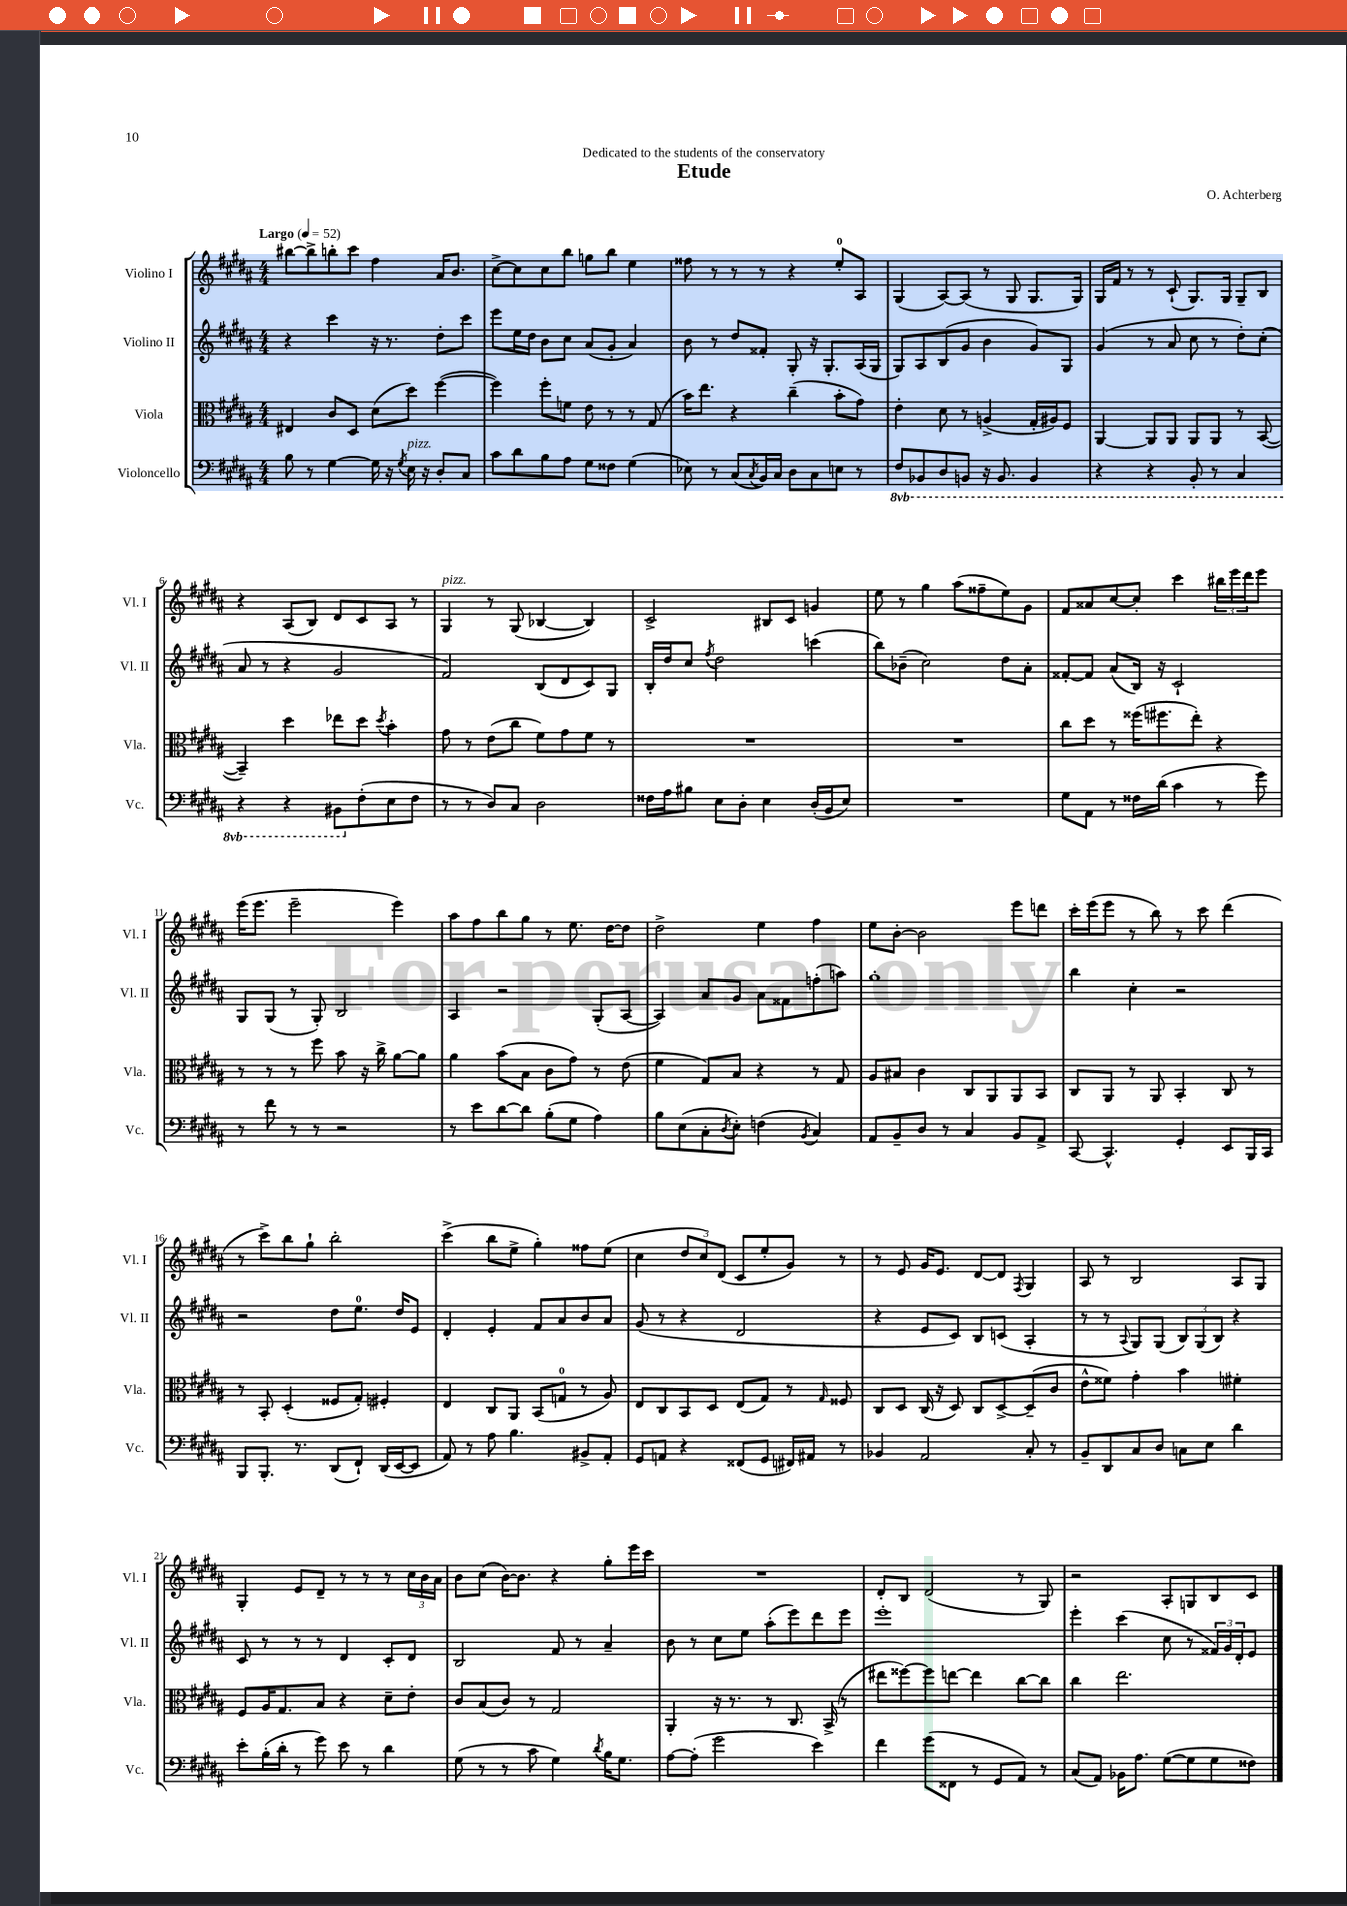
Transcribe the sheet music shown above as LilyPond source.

\header { title = "Etude" composer = "O. Achterberg" dedication = "Dedicated to the students of the conservatory" }
<<
\new StaffGroup <<
\new Staff = "s0" \with { instrumentName = "Violino I" shortInstrumentName = "Vl. I" } {
    \clef treble \key b \major \numericTimeSignature \time 4/4 \tempo "Largo" 4 = 52
    bis''8~ bis''8-> b''8-. cis'''8 fis''4 ais'16 b'8. |
    cis''8~-> cis''8 cis''8 b''8 g''8 b''8 e''4 |
    fisis''8 r8 r8 r8 r4 e''8-0-. ais8 |
    gis4( ais8~) ais8( r8 gis8 gis8. gis16) |
    gis16 fis'16 r8 r8 cis'8-!( gis8.) gis16 gis8-- b8 |
    r4 ais8( b8) dis'8 cis'8 ais8 r8 |
    gis4^\markup { \italic "pizz." } r8 gis8( bes4~ bes4) |
    cis'2-> bis8 cis'8 g'4 |
    e''8 r8 gis''4 ais''8( fisis''8-- e''8) gis'8 |
    fis'8 aisis'8 cis''8~ cis''8-. cis'''4 \tuplet 3/2 { bis''16 e'''16 dis'''16 } e'''8 |
    e'''16( e'''8. e'''2-- e'''4) |
    ais''8 fis''8 b''8 gis''8 r8 e''8. dis''16~ dis''8 |
    dis''2-> e''4 fis''4 |
    e''8 b'8~-. b'2 e'''8 d'''8 |
    cis'''16-. e'''16( e'''8 r8 b''8) r8 cis'''8 dis'''4( |
    r8 cis'''8->) b''8 gis''8-! b''2-. |
    cis'''4->( b''8 e''8-> gis''4-.) fisis''8 e''8( |
    cis''4 \tuplet 3/2 { dis''8 cis''8) dis'8( } cis'8 e''8-. gis'8) r8 |
    r8 e'8 gis'16 e'8. dis'8~ dis'8 \acciaccatura { fis8 } gis4 |
    ais8 r8 b2 ais8 gis8 |
    gis4-. e'8 dis'8-- r8 r8 r8 \tuplet 3/2 { cis''16 b'16 ais'16 } |
    b'8 cis''8( b'16~) b'8. r4 gis''8-. e'''16 cis'''16 |
    R1 |
    dis'8-. b8 dis'2( r8 gis8) |
    r2 ais8-. g8 b8 cis'8 \bar "|." |
}
\new Staff = "s1" \with { instrumentName = "Violino II" shortInstrumentName = "Vl. II" } {
    \clef treble \key b \major \numericTimeSignature \time 4/4
    r4 cis'''4 r16 r8. dis''8-. cis'''8 |
    e'''8 e''16 dis''16 b'8 cis''8 ais'8( gis'8-. ais'4) |
    b'8 r8 dis''8 fisis'8-. gis8-. r16 gis8.-. ais16( gis16 |
    gis8) ais8 b8( gis'8 b'4 gis'8) gis8 |
    gis'4( r8 ais'8 cis''8 r8 dis''8-.) cis''8-.( |
    ais'8 r8 r4 gis'2 |
    fis'2) b8( dis'8 cis'8) gis8 |
    b16-. dis''16 cis''8 \acciaccatura { fis''8 } dis''2 c'''4( |
    b''8) bes'8--( cis''2) dis''8 ais'8-. |
    fisis'8~-. fisis'8 ais'8( b16) r16 cis'2-! |
    gis8 gis8( r8 gis8-.) b2 |
    ais4 r2 gis8-.( ais8~ |
    ais4) ais'8 gis'8 ais'8 fisis'8 f''8-.( a''8) |
    gis''1-. |
    b''4 cis''4-. r2 |
    r2 dis''8 e''8.-0 dis''16 e'8 |
    dis'4-. e'4-. fis'8 ais'8 b'8 ais'8 |
    gis'8( r8 r4 dis'2 |
    r4 e'8 cis'8) b8 c'8( ais4-. |
    r8 r8 \appoggiatura { ais8 } gis8) gis8( \tuplet 3/2 { b8) gis8( b8) } r4 |
    cis'8 r8 r8 r8 dis'4 cis'8-. dis'8 |
    b2 fis'8 r8 ais'4-- |
    b'8 r8 cis''8 e''8 ais''8-.( e'''8) dis'''8 e'''8 |
    e'''1-. |
    e'''4-. cis'''4( cis''8 r8 \tuplet 3/2 { fisis'16) gis'16 dis'16-. } e'8 \bar "|." |
}
\new Staff = "s2" \with { instrumentName = "Viola" shortInstrumentName = "Vla." } {
    \clef alto \key b \major \numericTimeSignature \time 4/4
    eis4 cis'8 dis8 dis'8( dis''8) fis''4~( |
    fis''4) fis''8-. f'8 e'8 r8 r8 gis8( |
    b'16) e''8. r4 cis''4--( b'8-. gis'8) |
    e'4-. dis'8 r8 a4->( gis16-. ais16) fis8 |
    ais,4~ ais,8 ais,8 ais,8 ais,8 r8 b,8~( |
    b,4--) dis''4 ees''8 dis''8 \acciaccatura { dis''8 } b'4-. |
    gis'8 r8 e'8( cis''8 fis'8) gis'8 fis'8 r8 |
    R1 |
    R1 |
    cis''8 dis''8 r8 fisis''16( fis''8. e''8-.) r4 |
    r8 r8 r8 fis''8 b'8 r16 cis''16-> ais'8~ ais'8 |
    ais'4 b'8( b8 cis'8 gis'8) r8 e'8( |
    fis'4 gis8) b8 r4 r8 gis8 |
    ais8 bis8 cis'4 cis8 ais,8 ais,8 b,8 |
    cis8 ais,8 r8 ais,8 b,4-. cis8 r8 |
    r8 b,8-. dis4-.( fisis8 gis8-.) fis4-. |
    e4 cis8 ais,8 b,8( g8-0 r8 ais8) |
    e8 cis8 b,8 dis8 e8( gis8) r8 \grace { gis16 } fisis8 |
    cis8 dis8 cis16( r16 dis8) cis8 dis8~-> dis8--( cis'8 |
    e'8-^ fisis'8) gis'4-. b'4 fis'4-. |
    fis8 ais16 gis8. b8 r4 dis'8-- e'8-. |
    cis'8 b8( cis'8) r8 gis2 |
    ais,4-. r16 r8. r8 cis8. b,16->( r8 |
    eis''8 fisis''8~) fisis''8 e''8~ e''4 cis''8~ cis''8 |
    cis''4 e''2. \bar "|." |
}
\new Staff = "s3" \with { instrumentName = "Violoncello" shortInstrumentName = "Vc." } {
    \clef bass \key b \major \numericTimeSignature \time 4/4 \set Staff.ottavationMarkups = #ottavation-simple-ordinals
    b8 r8 gis4~ gis16 r16 \acciaccatura { gis8 } e16^\markup { \italic "pizz." } r16 dis8-. cis8 |
    cis'8 dis'8 b8 ais8 gis8 fisis8 gis4( |
    ees8) r8 cis8( \acciaccatura { cis8 } b,16) cis16 dis8 cis8 e8 r8 |
    \ottava #-1 fis,8 bes,,8 dis,8 b,,8 r16 b,,8. b,,4 |
    r4 r4 b,,8-. r8 cis,4 |
    r4 r4 bis,,8 \ottava #0 fis8-.( e8 fis8 |
    r8 r8 dis8) cis8 dis2 |
    fisis16 ais16 bis8 e8 dis8-. e4 dis16-.( b,16 e8) |
    R1 |
    gis8 ais,8 r8 fisis16 dis'16( cis'4 r8 gis'8) |
    r8 fis'8 r8 r8 r2 |
    r8 e'8 dis'8~ dis'8 b8-.( gis8 ais4) |
    b8 e8( cis8-. \acciaccatura { dis8 } e8-.) f4( \acciaccatura { b,8 } cis4) |
    ais,8 b,8-- dis8 r8 cis4 b,8 ais,8-> |
    cis,8~ cis,4.-^ gis,4-. e,8 b,,16 cis,16 |
    b,,8 b,,8.-. r8. dis,8( fis,8-!) dis,16( e,16~ e,8 |
    ais,8) r8 ais8 b4. bis,8-> ais,8-. |
    gis,8 a,8 r4 fisis,8( gis,8 fis,16) ais,16 r8 |
    bes,4 ais,2 cis8-. r8 |
    b,8-- dis,8 cis8 dis8 c8 e8 dis'4 |
    e'8-. b16-.( dis'16-. r8 gis'8) e'8 r8 dis'4 |
    gis8( r8 r8 cis'8 gis4) \acciaccatura { dis'8 } b16 gis8. |
    ais8~ ais8-.( gis'2 e'4) |
    fis'4 gis'8( fisis,8 r8 gis,8 ais,8) r8 |
    cis8( ais,8) bes,16 ais8. gis8~( gis8 gis8 fisis8) \bar "|." |
}
>>
>>
